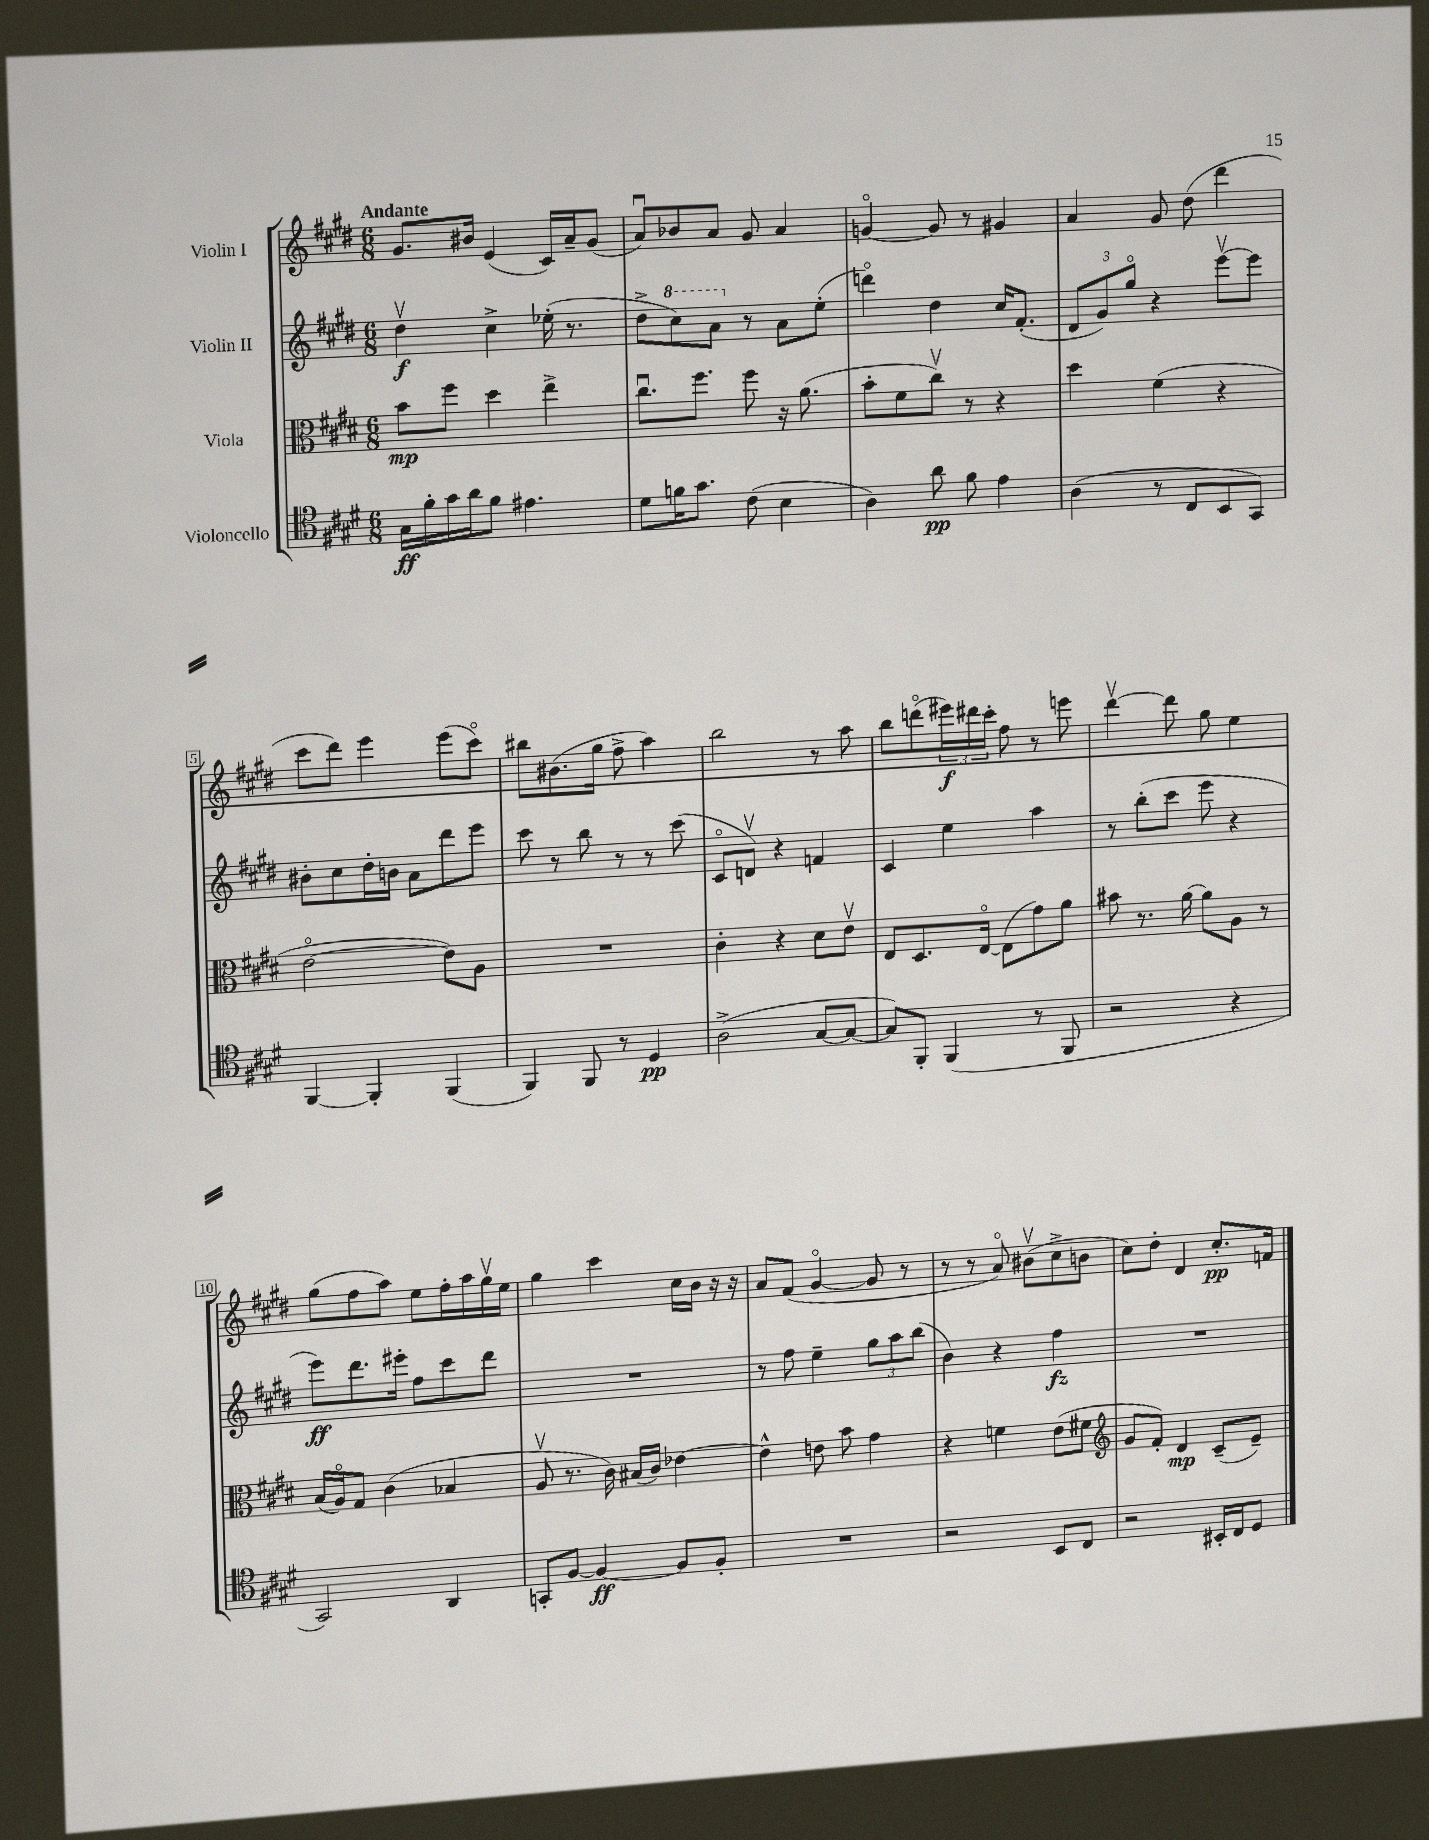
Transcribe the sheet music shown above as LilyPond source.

<<
\new StaffGroup <<
\new Staff = "s0" \with { instrumentName = "Violin I" } {
    \clef treble \key e \major \numericTimeSignature \time 6/8 \tempo "Andante"
    gis'8. bis'16 e'4( cis'16) a'16-- gis'8( |
    a'8\downbow) bes'8 a'8 gis'8 a'4 |
    g'4~\flageolet g'8 r8 gis'4 |
    a'4 gis'8 dis''8( dis'''4 |
    cis'''8 dis'''8) e'''4 e'''8( cis'''8\flageolet) |
    bis''8 bis'8.( gis''16 fis''8-> a''4) |
    b''2 r8 a''8 |
    b''8 d'''8\flageolet( \tuplet 3/2 { eis'''16\f) dis'''16 cis'''16-. } fis''8 r8 e'''8 |
    dis'''4~\upbow dis'''8 gis''8 e''4 |
    gis''8( fis''8 a''8) e''8 fis''16-. a''16 gis''16\upbow e''16 |
    gis''4 cis'''4 cis''16 b'16 r16 r16 |
    a'8 fis'8( gis'4~\flageolet gis'8 r8 |
    r8 r8 a'8\flageolet) bis'8\upbow( cis''8-> b'8 |
    cis''8) dis''8-. dis'4 cis''8.-.\pp f'16 \bar "|." |
}
\new Staff = "s1" \with { instrumentName = "Violin II" } {
    \clef treble \key e \major \numericTimeSignature \time 6/8
    dis''4\upbow\f cis''4-> ees''16-.( r8. |
    dis''8-> \ottava #1 cis'''8) a''8 \ottava #0 r8 a'8 e''8-.( |
    d'''4\flageolet) dis''4 cis''16 fis'8.-.( |
    \tuplet 3/2 { dis'8 gis'8) gis''8\flageolet } r4 e'''8~\upbow e'''8 |
    bis'8-. cis''8 dis''16-. b'16 a'8 dis'''8 e'''8 |
    cis'''8 r8 b''8 r8 r8 cis'''8( |
    cis'8\flageolet d'8\upbow) r4 f'4 |
    cis'4 e''4 a''4 |
    r8 b''8-.( cis'''8 e'''8 r4 |
    e'''8\ff) dis'''8. eis'''16-. fis''8 cis'''8 dis'''8 |
    R2. |
    r8 fis''8 e''4-- \tuplet 3/2 { gis''8 a''8 b''8( } |
    b'4) r4 fis''4\fz |
    R2. \bar "|." |
}
\new Staff = "s2" \with { instrumentName = "Viola" } {
    \clef alto \key e \major \numericTimeSignature \time 6/8
    b'8\mp fis''8 dis''4 e''4-> |
    cis''8.\downbow fis''8. fis''8 r16 a'8.( |
    b'8-. fis'8 cis''8\upbow) r8 r4 |
    dis''4 fis'4( r4 |
    e'2~\flageolet e'8) a8 |
    R2. |
    cis'4-. r4 dis'8 e'8\upbow |
    e8 dis8. e16~\flageolet e8( gis'8) a'8 |
    bis'8 r8. a'16~ a'8 a8 r8 |
    b16( a16\flageolet) gis8 cis'4( bes4 |
    a8\upbow r8. cis'16) bis16( cis'16) ees'4~ |
    ees'4-^ e'8 b'8 gis'4 |
    r4 f'4 e'8( fis'8 |
    \clef treble gis'8 fis'8-.) dis'4\mp cis'8--( e'8--) \bar "|." |
}
\new Staff = "s3" \with { instrumentName = "Violoncello" } {
    \clef tenor \key e \major \numericTimeSignature \time 6/8
    gis16\ff fis'16-. gis'16 a'16 fis'8 eis'4. |
    dis'8 f'16 gis'8. cis'8( b4 |
    a4) a'8\pp fis'8 e'4 |
    a4( r8 cis8 b,8 gis,8) |
    fis,4~ fis,4-. fis,4( |
    fis,4) fis,8 r8 dis4\pp |
    a2->( gis8~ gis8~ |
    gis8) fis,8-. fis,4( r8 fis,8 |
    r2 r4 |
    gis,2) a,4 |
    g,8-. fis8~ fis4~\ff fis8 fis8-. |
    R2. |
    r2 b,8 cis8 |
    r2 bis,16-. cis16 dis8 \bar "|." |
}
>>
>>
\layout { \context { \Score \override BarNumber.stencil = #(make-stencil-boxer 0.1 0.3 ly:text-interface::print) } }
